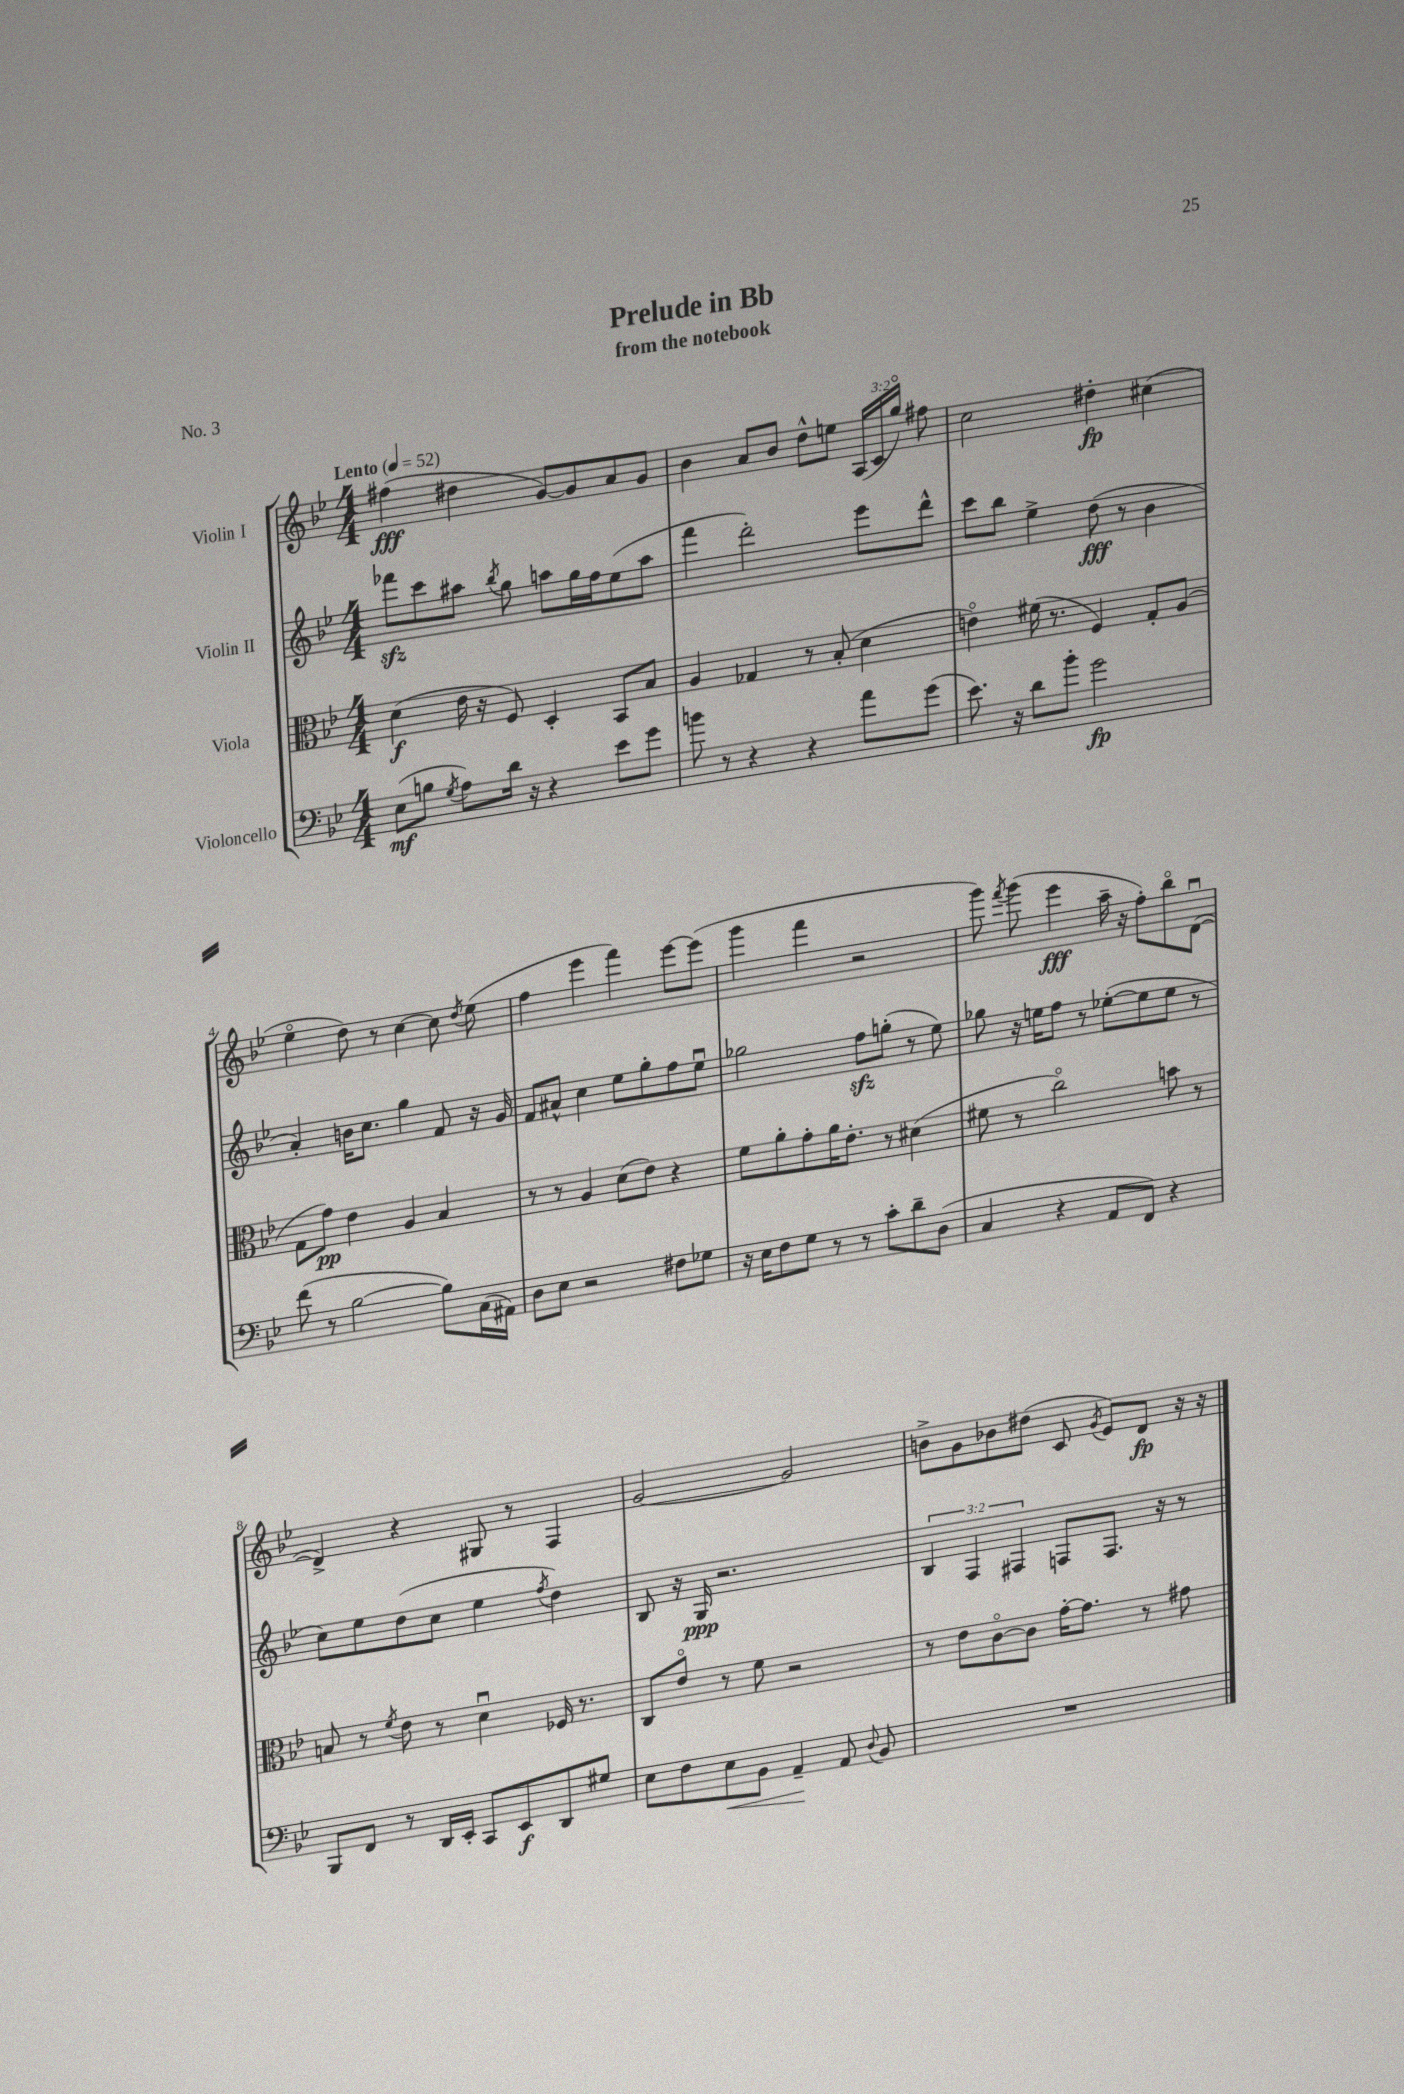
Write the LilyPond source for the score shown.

\header { title = "Prelude in Bb" subtitle = "from the notebook" piece = "No. 3" }
<<
\new StaffGroup <<
\new Staff = "s0" \with { instrumentName = "Violin I" } {
    \clef treble \key bes \major \numericTimeSignature \time 4/4 \override Staff.TupletNumber.text = #tuplet-number::calc-fraction-text \tempo "Lento" 4 = 52
    \autoBeamOff fis''4\fff( dis''4 g'8[~) g'8 a'8 g'8] |
    bes'4 a'8[ bes'8] d''8[-^ e''8] \tuplet 3/2 { a16[( c'16 g''16]\flageolet) } fis''8 |
    c''2 dis''4-.\fp cis''4( |
    ees''4\flageolet d''8) r8 c''4~ c''8 \acciaccatura { d''8 } ees''8( |
    f''4 ees'''4 f'''4) ees'''8[~ ees'''8]( |
    g'''4 f'''4 r2 |
    g'''8) \acciaccatura { f'''8 } g'''8( ees'''4\fff a''16-- r16 f''8[-.) bes''8\flageolet d'8]~\downbow( |
    d'4->) r4 gis8 r8 f4 |
    g'2~ g'2 |
    b'8[-> g'8 bes'8 dis''8]( c'8 \acciaccatura { g'8 } ees'8[) d'8]\fp r16 r16 \bar "|." |
}
\new Staff = "s1" \with { instrumentName = "Violin II" } {
    \clef treble \key bes \major \numericTimeSignature \time 4/4 \override Staff.TupletNumber.text = #tuplet-number::calc-fraction-text
    \autoBeamOff fes'''8[\sfz c'''8 ais''8] \acciaccatura { bes''8 } g''8 a''8[ g''16 f''16 ees''8( a''8] |
    f'''4 d'''2-.) ees'''8[ d'''8]-^ |
    c'''8[ bes''8] ees''4-> d''8\fff( r8 bes'4 |
    a'4-.) b'16[ c''8.] g''4 f'8 r16 g'16 |
    f'8[ ais'8]-^ c''4 ees''8[ g''8-. f''8 ees''8]\downbow |
    ges''2 f''8[\sfz g''8]-.( r8 ees''8) |
    ges''8 r16 e''16[ f''8] r8 ees''8[~-.( ees''8 ees''8] r8 |
    c''8[) ees''8 d''8( c''8] ees''4 \acciaccatura { f''8 } d''4) |
    bes8 r16 g16\ppp r2. |
    \tuplet 3/2 { bes4 f4 fis4 } f8[ f8.] r16 r8 \bar "|." |
}
\new Staff = "s2" \with { instrumentName = "Viola" } {
    \clef alto \key bes \major \numericTimeSignature \time 4/4
    \autoBeamOff d'4\f( ees'16 r16 f8) d4-. bes,8[ bes8] |
    a4 ges4 r8 bes8-.( d'4 |
    e'4\flageolet) fis'16( r8. f4) g8[-. a8]( |
    g8[ g'8]\pp) ees'4 a4 bes4 |
    r8 r8 a4 d'8[( ees'8]) r4 |
    f'8[ a'8-. g'8-. a'16 ees'8.]-. r8 dis'4( |
    fis'8 r8 c''2\flageolet) b'8 r8 |
    b8 r8 \acciaccatura { f'8 } ees'8 r8 d'4\downbow fes16 r8. |
    c8[ ees'8]\flageolet r8 f'8 r2 |
    r8 ees'8[ c'8~\flageolet c'8] g'16[~-. g'8.] r8 gis'8 \bar "|." |
}
\new Staff = "s3" \with { instrumentName = "Violoncello" } {
    \clef bass \key bes \major \numericTimeSignature \time 4/4
    \autoBeamOff ees8[\mf( b8] \acciaccatura { g8 } a8[) d'16] r16 r4 ees'8[ g'8] |
    b'8 r8 r4 r4 a'8[ g'8]( |
    ees'8.) r16 d'8[ bes'8]-. g'2\fp |
    f'8( r8 bes2~ bes8[) c16( ais,16]) |
    d8[ ees8] r2 fis8[ ges8] |
    r16 ees16[ f8 g8] r8 r8 c'8[-. d'8-- d8]( |
    c4 r4 a,8[ f,8]) r4 |
    bes,,8[ f,8] r8 d,16[ ees,16]-. c,8[ ees,8\f d,8 gis8] |
    ees8[ f8 ees8\< bes,8] a,4--\! a,8 \appoggiatura { d8 } bes,8 |
    R1 \bar "|." |
}
>>
>>
